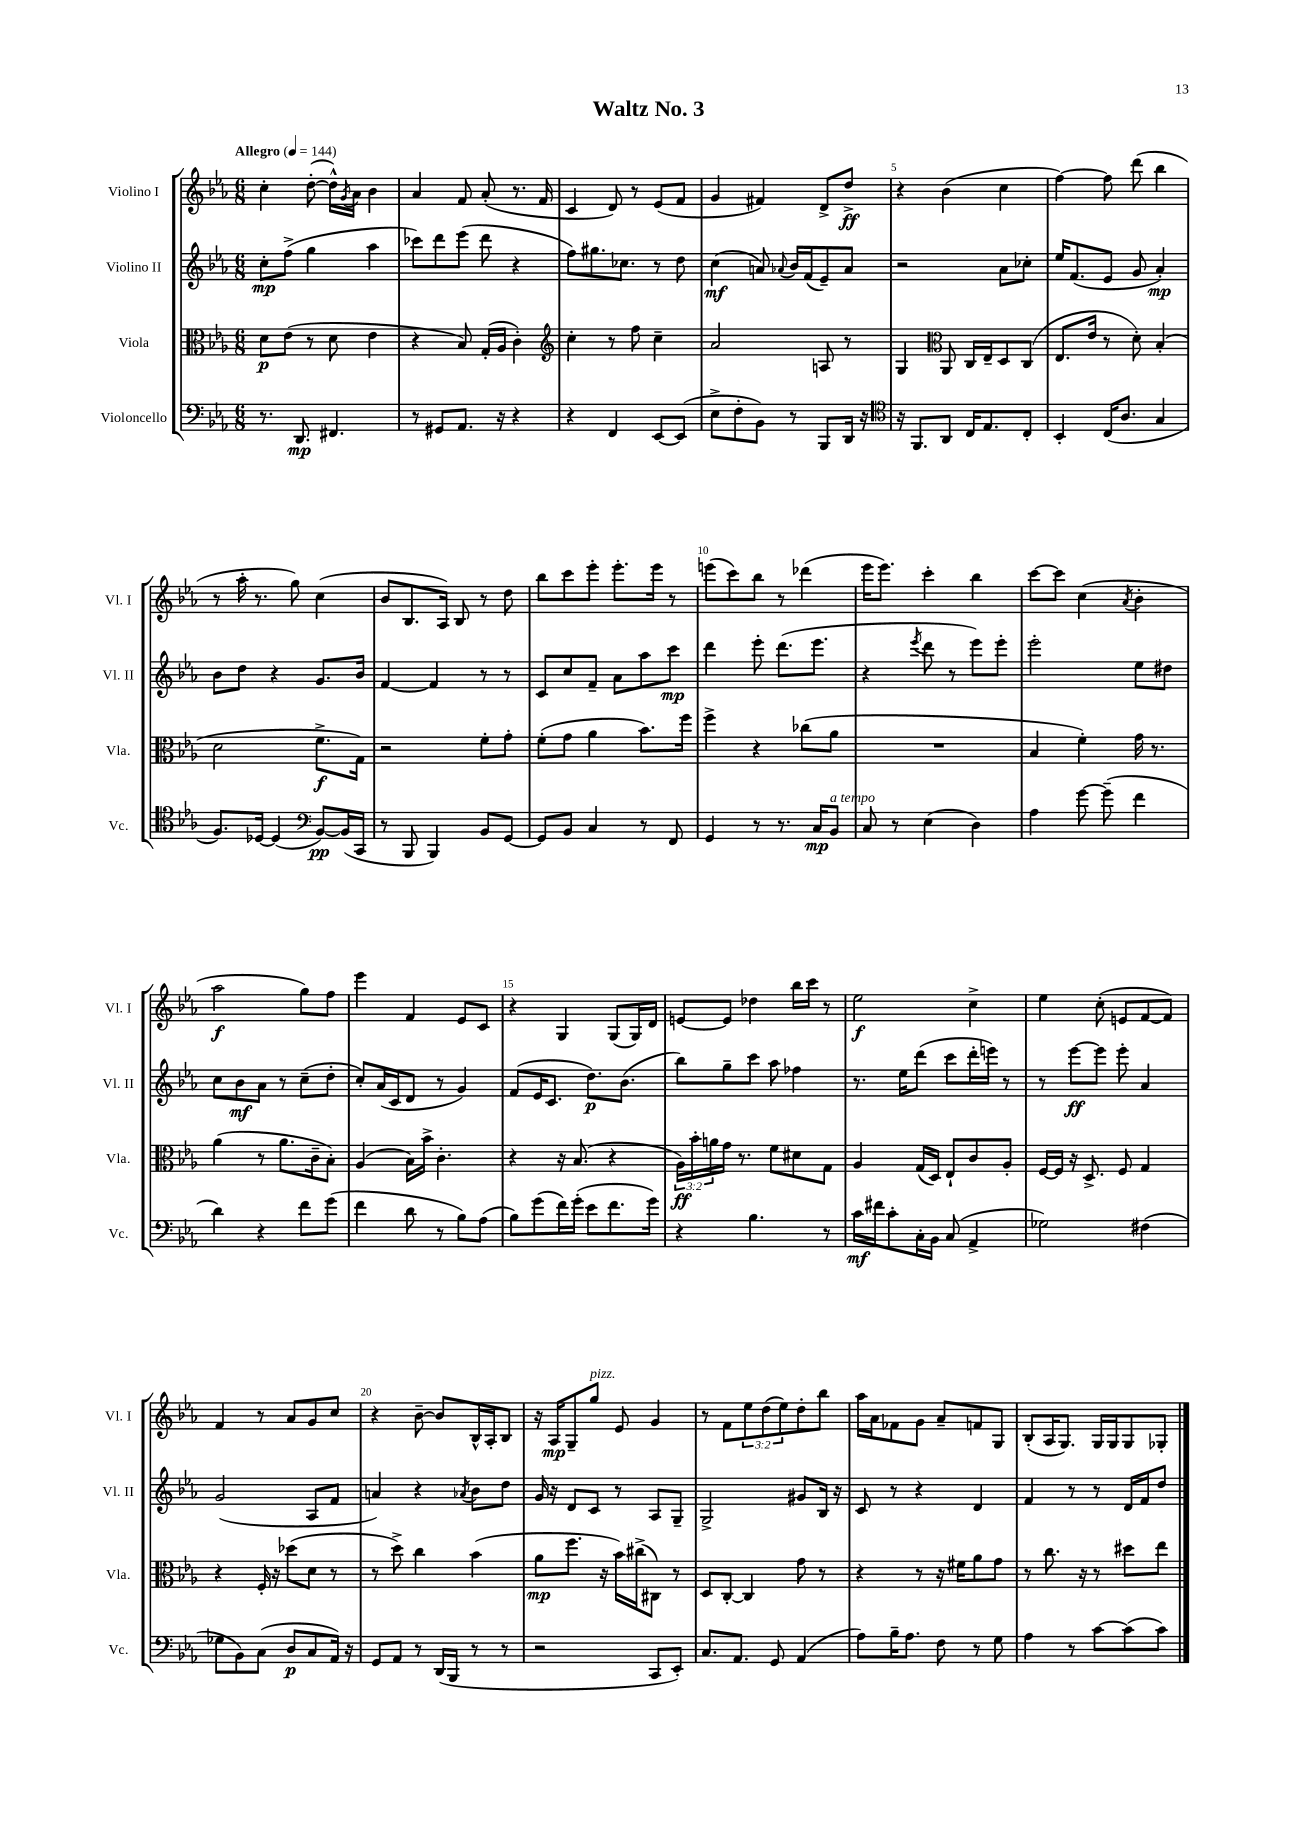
\header { title = "Waltz No. 3" }
<<
\new StaffGroup <<
\new Staff = "s0" \with { instrumentName = "Violino I" shortInstrumentName = "Vl. I" } {
    \clef treble \key ees \major \numericTimeSignature \time 6/8 \override Staff.TupletNumber.text = #tuplet-number::calc-fraction-text \tempo "Allegro" 4 = 144
    c''4-. d''8~-.( d''16-^) \acciaccatura { g'8 } aes'16 bes'4 |
    aes'4 f'8 aes'8-.( r8. f'16 |
    c'4 d'8) r8 ees'8( f'8 |
    g'4 fis'4) d'8-> d''8->\ff |
    r4 bes'4( c''4 |
    f''4~) f''8 d'''8( bes''4 |
    r8 aes''16-. r8. g''8) c''4( |
    bes'8 bes8. aes16) bes8 r8 d''8 |
    bes''8 c'''8 ees'''8-. ees'''8.-. ees'''16 r8 |
    e'''8( c'''8) bes''8 r8 des'''4( |
    ees'''16 ees'''8.) c'''4-. bes''4 |
    c'''8~ c'''8 c''4( \acciaccatura { aes'8 } bes'4-. |
    aes''2\f g''8) f''8 |
    ees'''4 f'4 ees'8 c'8 |
    r4 g4 g8( g16) d'16 |
    e'8~ e'8 des''4 bes''16 c'''16 r8 |
    ees''2\f c''4-> |
    ees''4 c''8-.( e'8 f'8~ f'8) |
    f'4 r8 aes'8 g'8 c''8 |
    r4 bes'8~-- bes'8 bes16-^ aes16-. bes8 |
    r16 aes16\mp g8-- g''8^\markup { \italic "pizz." } ees'8 g'4 |
    r8 f'8 \tuplet 3/2 { ees''8 d''8( ees''8) } d''8-. bes''8 |
    aes''16 aes'16 fes'8 g'8 aes'8-- f'8 g8 |
    bes8-.( aes16 g8.) g16 g16 g8 ges8-. \bar "|." |
}
\new Staff = "s1" \with { instrumentName = "Violino II" shortInstrumentName = "Vl. II" } {
    \clef treble \key ees \major \numericTimeSignature \time 6/8
    c''8-.\mp f''8->( g''4 aes''4 |
    ces'''8) d'''8 ees'''8( d'''8 r4 |
    f''8) gis''8. ces''8. r8 d''8 |
    c''4\mf( a'8) \appoggiatura { aes'8 } bes'16 f'16( ees'8--) aes'8 |
    r2 aes'8 ces''8-. |
    ees''16 f'8.( ees'8 g'8 aes'4-.\mp) |
    bes'8 d''8 r4 g'8. bes'16 |
    f'4~ f'4 r8 r8 |
    c'8 c''8 f'8-- aes'8 aes''8 c'''8\mp |
    d'''4 ees'''8-. d'''8.( ees'''8. |
    r4 \acciaccatura { ees'''8 } d'''8 r8 ees'''8) ees'''8-. |
    ees'''2-. ees''8 dis''8 |
    c''8 bes'8\mf aes'8 r8 c''8--( d''8-. |
    c''8-.) aes'16( c'16 d'8 r8 g'4) |
    f'8( ees'16 c'8. d''8.\p) bes'8.( |
    bes''8) g''8-- c'''8 aes''8 fes''4 |
    r8. ees''16 d'''8( c'''8 d'''16-. e'''16) r8 |
    r8 ees'''8~\ff ees'''8 ees'''8-. aes'4 |
    g'2( aes8 f'8 |
    a'4) r4 \acciaccatura { aes'8 } bes'8 d''8 |
    g'16 r16 d'8 c'8 r8 aes8 g8-- |
    g2-> gis'8 bes16 r16 |
    c'8 r8 r4 d'4 |
    f'4 r8 r8 d'16 f'16 d''8 \bar "|." |
}
\new Staff = "s2" \with { instrumentName = "Viola" shortInstrumentName = "Vla." } {
    \clef alto \key ees \major \numericTimeSignature \time 6/8 \override Staff.TupletNumber.text = #tuplet-number::calc-fraction-text
    d'8\p ees'8( r8 d'8 ees'4 |
    r4 bes8) g16-.( aes16 c'4-.) |
    \clef treble c''4-. r8 f''8 c''4-- |
    aes'2 a8 r8 |
    g4 \clef alto aes,8 c16 ees16-- d8 c8( |
    ees8. ees'16 r8 d'8-.) bes4-.( |
    d'2 f'8.->\f g16) |
    r2 f'8-. g'8-. |
    f'8-.( g'8 aes'4 bes'8.) f''16 |
    f''4-> r4 ces''8( aes'8 |
    R2. |
    bes4 f'4-.) g'16 r8. |
    aes'4( r8 aes'8. c'16-- bes8-.) |
    aes4( bes16) bes'16-> c'4.-. |
    r4 r16 bes8.( r4 |
    \tuplet 3/2 { aes16\ff) bes'16-. a'16 } g'16 r8. f'8 dis'8 g8 |
    aes4 g16( d16) ees8-! c'8 aes8-. |
    f16~ f16 r16 d8.-> f8 g4 |
    r4 f16-. r16 des''8( d'8 r8 |
    r8 d''8->) c''4 bes'4( |
    aes'8\mp f''8. r16 bes'16) cis''16->( cis8) r8 |
    d8 c8~-. c4 g'8 r8 |
    r4 r8 r16 fis'16 aes'8 g'8 |
    r8 c''8. r16 r8 dis''8 ees''8 \bar "|." |
}
\new Staff = "s3" \with { instrumentName = "Violoncello" shortInstrumentName = "Vc." } {
    \clef bass \key ees \major \numericTimeSignature \time 6/8
    r8. d,8.\mp fis,4. |
    r8 gis,8 aes,8. r16 r4 |
    r4 f,4 ees,8~ ees,8( |
    ees8-> f8-. bes,8) r8 bes,,8 d,16 r16 |
    \clef tenor r16 f,8. aes,8 c16 ees8. c8-. |
    bes,4-. c16( aes8. g4 |
    f8.) des16~ des4( \clef bass bes,8~\pp) bes,16( c,16 |
    r8 bes,,8 bes,,4) bes,8 g,8~ |
    g,8 bes,8 c4 r8 f,8 |
    g,4 r8 r8. c16\mp bes,8^\markup { \italic "a tempo" } |
    c8 r8 ees4( d4) |
    aes4 g'8~ g'8--( f'4 |
    d'4) r4 f'8 g'8( |
    f'4 d'8 r8 bes8) aes8( |
    bes8) g'8( f'16) g'16-.( ees'8 f'8. g'16) |
    r4 bes4. r8 |
    c'16\mf fis'16 c'8-. c16-. bes,16 c8( aes,4-> |
    ges2) fis4( |
    ges8 bes,8) c8( d8\p c8 aes,16) r16 |
    g,8 aes,8 r8 d,16( bes,,16 r8 r8 |
    r2 c,8 ees,8-.) |
    c8. aes,8. g,8 aes,4( |
    aes8) bes16-- aes8. f8 r8 g8 |
    aes4 r8 c'8~ c'8( c'8) \bar "|." |
}
>>
>>
\layout { \context { \Score \override BarNumber.break-visibility = ##(#f #t #t) barNumberVisibility = #(every-nth-bar-number-visible 5) } }
